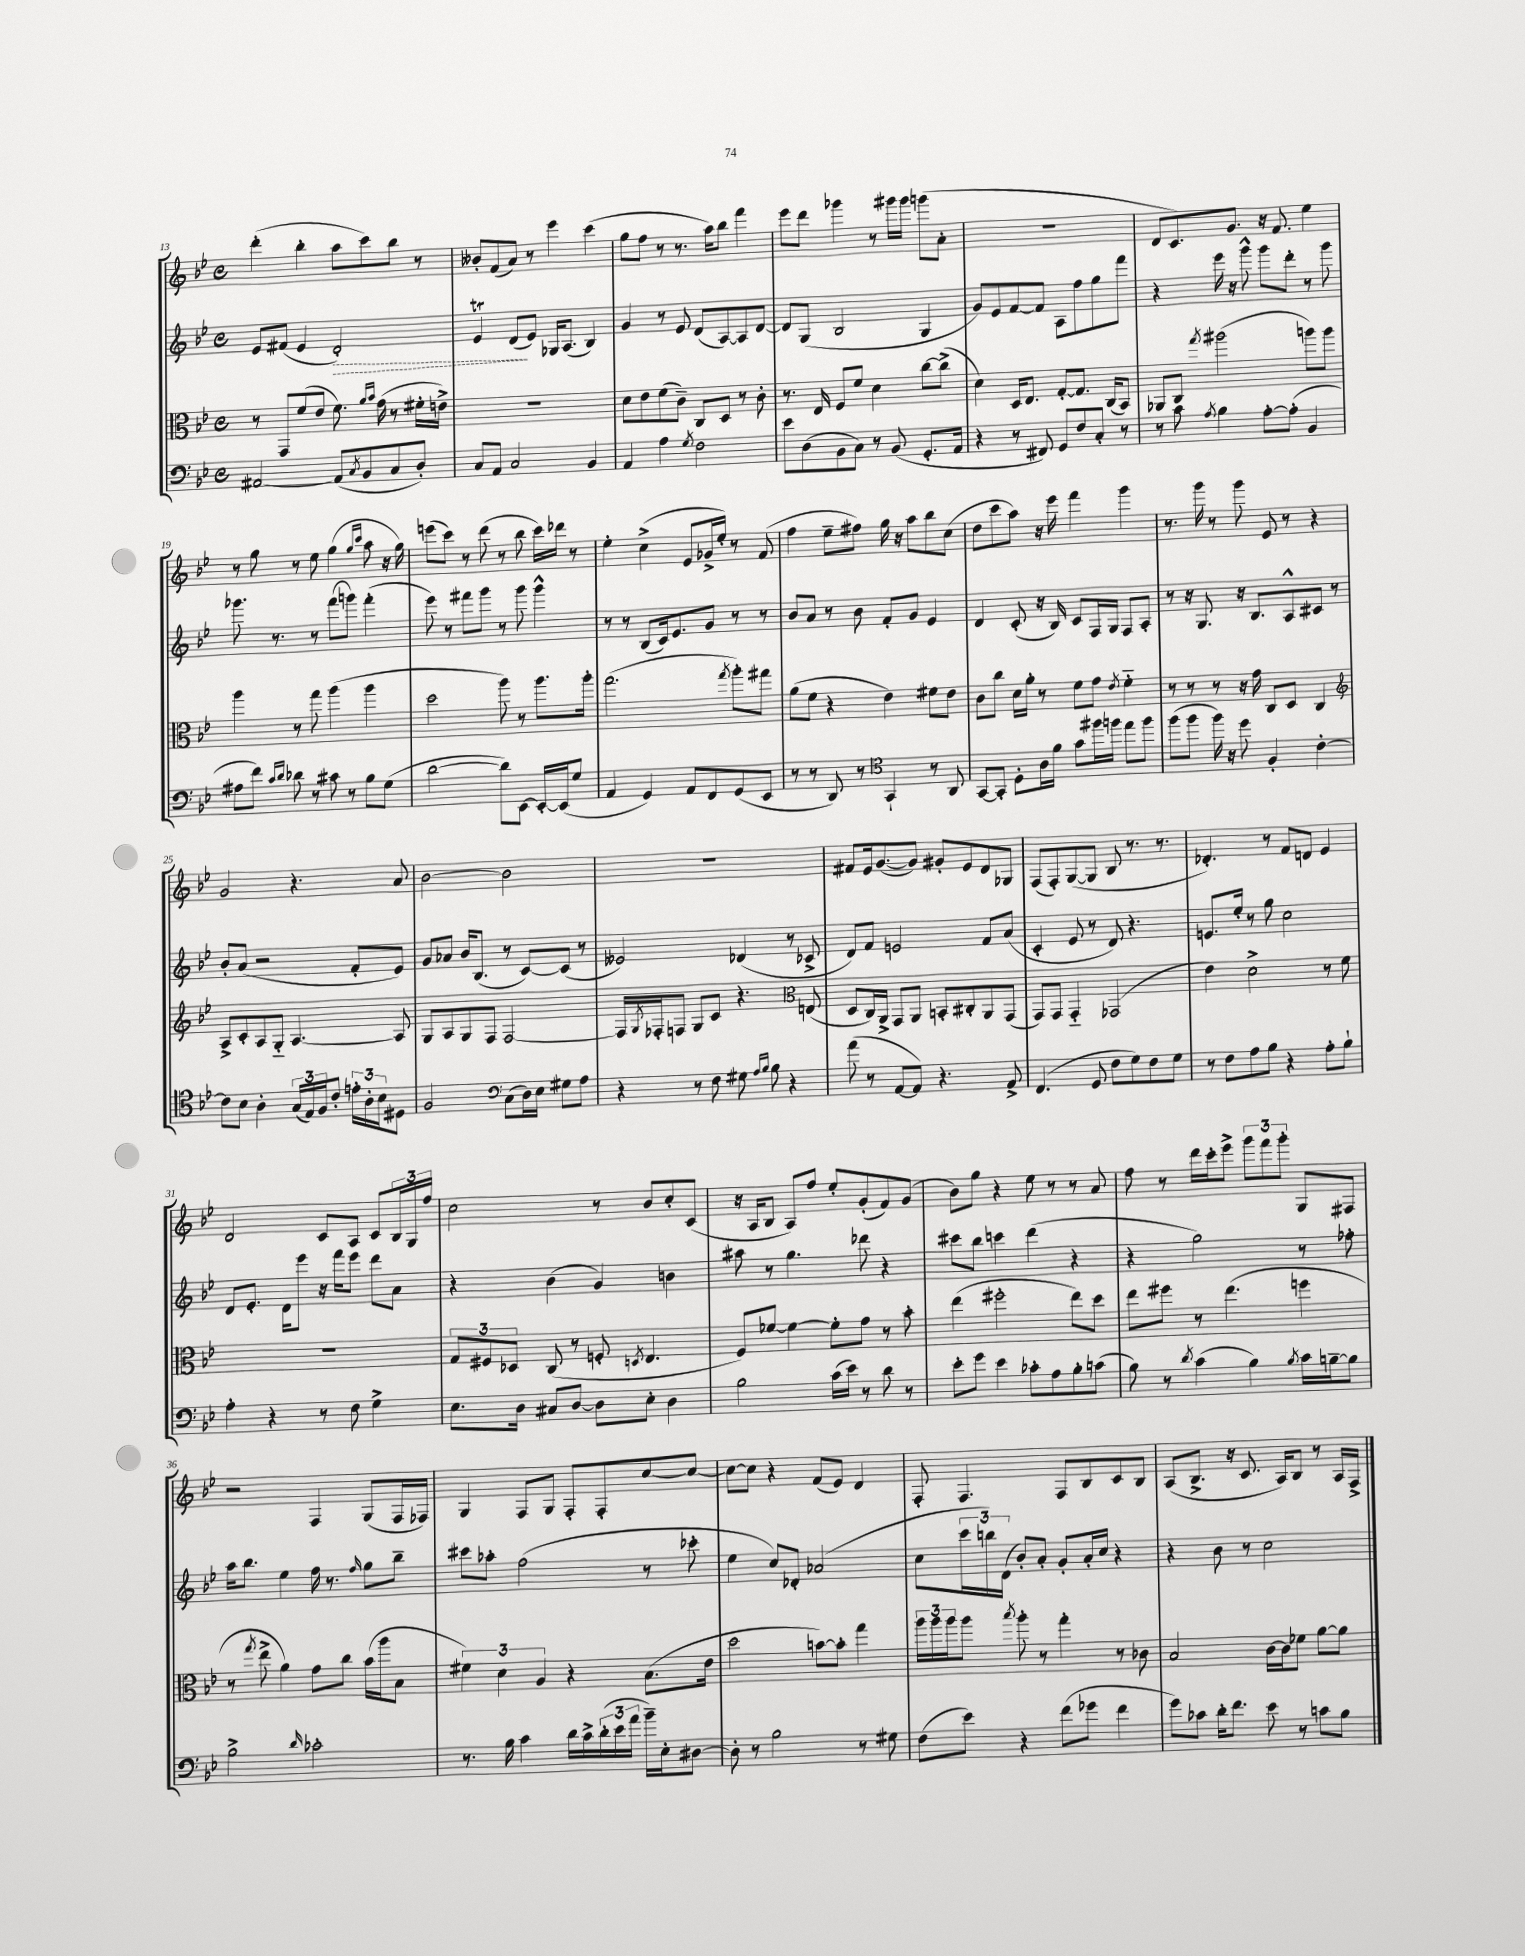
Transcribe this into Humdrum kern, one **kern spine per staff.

**kern	**kern	**kern	**kern
*staff4	*staff3	*staff2	*staff1
*clefF4	*clefC3	*clefG2	*clefG2
*k[b-e-]	*k[b-e-]	*k[b-e-]	*k[b-e-]
*M4/4	*M4/4	*M4/4	*M4/4
*met(c)	*met(c)	*met(c)	*met(c)
[2AA#	8r	8e-	(4ddd'
.	8GG	(8f#	.
.	(8f	4e-	4bb-'
.	8e-	.	.
(8AA#]	8.f)	2d')	8aa
8qC	.	.	.
8BB-	.	.	8ccc)
.	16qqa	.	.
.	16qqb-	.	.
.	(16g	.	.
8C	8r	.	8bb-
8D')	16f#'	.	8r
.	16e^)	.	.
=	=	=	=
8C	1r	4e-	8b--'
8AA	.	.	(8f
2C	.	(8d	8a)
.	.	8e-)	8r
.	.	16G-	4eee-
.	.	(8.A	.
4BB-	.	4B-)	(4ccc
=	=	=	=
4AA	8d	4g	8gg
.	8e-	.	8ff
4A	(8f	8r	8r
.	8c~)	8e-	8.r
8qG	.	.	.
2F	8C	(8d	.
.	.	.	16aa)
.	8D	[8A)	8bb-
.	8r	8A]	4fff
.	8c'	[8d	.
=	=	=	=
8e-	8.r	8d]	8eee-
(8D	.	(8G	8ddd
.	16E-	.	.
8BB-	8F	2B-	4ggg-
8C)	8f	.	.
8r	4d	.	8r
(8BB-	.	.	16ggg#
.	.	.	16ggg#
8.GG'	[8cc	4G	(8ggg
.	(8cc^]	.	8a'
16AA	.	.	.
=	=	=	=
4r	4d)	8g)	1r
.	.	8e-	.
8r	16D	[8f	.
.	8.E-	.	.
8FF#)	.	8f]	.
8GG	[8G'	8A	.
8F	8.G]	8ff	.
8C'	.	8gg	.
.	(16C	.	.
8r	8BB-)	8fff	.
=	=	=	=
8r	8AA-	4r	8d
8c	8C	.	8.c)
8qA	8qgg	.	.
4B-	(2aa#	16eee-	.
.	.	16r	8.g
.	.	8ggg^^	.
[8A'	.	8ggg	16r
.	.	.	8.f
(8A']	.	8ddd'	.
4BB-	8aa)	8r	4ee-
.	8aa	8ggg	.
=	=	=	=
8A#	4aa	8.ggg-	8r
8f)	.	.	8gg
.	.	8.r	.
16qqc	.	.	.
16qqd	.	.	.
8d-	8r	.	8r
8r	8gg	8r	8ee-
8c#	(4aa	(8fff	(4gg
8r	.	8ggg)	.
.	.	.	16qqgg
.	.	.	16qqccc
8B-	4aa	(4fff'	8aa
(8G	.	.	16r
.	.	.	16gg)
=	=	=	=
[2d	2dd	8eee-)	(8eee
.	.	8r	8ccc)
.	.	8fff#	8r
.	.	8ggg	(8ddd
8d])	8aa)	8r	8r
[8EE-	8r	8ggg	8bb-
16EE-'_	8.aa	4ggg^^	16ccc)
(16EE-]	.	.	16ddd-
8G	.	.	8r
.	16aa'	.	.
=	=	=	=
4AA	(2.gg	8r	4ee-'
.	.	8r	.
4GG)	.	(8B-	(4cc^
.	.	16c)	.
.	.	8.e-	.
8AA	.	.	8e-
8FF	.	8g	16g-^
.	.	.	16ee-')
.	8qgg	.	.
(8GG	8aa')	8r	8r
8EE-	8gg#	8r	(8f
=	=	=	=
8r	(8a	8b-	4ff
8r	8f	8a	.
8DD)	4r	8r	8ee-~
8r	.	8b-	8ff#)
*clefC4	*	*	*
4GG`	4e-)	8f'	16gg
.	.	.	16r
.	.	8g	8aa
8r	8f#	4e-	8bb-
8AA	8e-	.	(8cc
=	=	=	=
[8GG	8c	4d	8dd
8GG']	8cc	.	8ccc
8D'	16d	(8c'	8aa)
.	16a'	.	.
16A	8r	16r	16r
16f	.	16B-)	16eee-
8g	8f	8c	4fff
16ff#	8g	16F	.
16ff	.	16G	.
.	8qe-	.	.
8ee-	4f'~	8F	4ggg
8ff	.	8A'	.
=	=	=	=
(8ff	8r	8r	8.r
8ff	8r	16r	.
.	.	8.G	16ggg
16ff)	8r	.	8r
16r	.	.	.
8dd	16r	16r	8ggg
.	16g	8.B-	.
4F'	8C	.	8e-
.	8D	8A^^	8r
[4c'	4C	8c#	4r
.	.	8r	.
=	=	=	=
*	*clefG2	*	*
8c]	8A^	8b-'	2g
8B-	8c'	(8a	.
4A'	8A	2r	.
.	8G'~	.	.
(24G	[4.A	.	4.r
24E-)	.	.	.
24F	.	.	.
8c'	.	.	.
24e'	.	8f'	.
24A'	.	.	.
24B-	.	.	.
8D#	8A]	8e-)	8a
=	=	=	=
2F	8G	8g	[2b-
.	8A	8a-	.
.	8G	16b-	.
.	.	(8.B-	.
.	8F	.	.
*clefF4	*	*	*
(8C	[2F	8r	2b-]
16D)	.	[8c)	.
16E-	.	.	.
8G#	.	(8c]	.
8A	.	8r	.
=	=	=	=
4r	16F]	2e--)	1r
.	8qG	.	.
.	16F-'	.	.
.	8F	.	.
8r	8G	.	.
8F	8c	.	.
8G#	4.r	(4d-	.
16qqA	.	.	.
16qqB-	.	.	.
8B-	.	.	.
4r	.	8r	.
*	*clefC3	*	*
.	(8E	8c-^	.
=	=	=	=
(8a	8D	8d)	8f#
8r	16C)	8f	16e-
.	16AA^	.	([8.g
[8AA	8GG	2e	.
8AA])	8AA	.	8g])
4.r	8BB'	.	8g#'
.	8C#'	.	8e-
.	8AA	8f	8d
8AA^	(8GG	(8a	8G-
=	=	=	=
(4.FF	8GG)	4c'	(8F
.	8GG	.	8F')
.	4GG'~	8e-	([8G
8GG	.	8r	8G]
8F	(2GG-	8d)	8B-
8G)	.	4.r	8.r
8F	.	.	.
.	.	.	8.r
8G	.	.	.
=	=	=	=
8r	4e-)	8.e	4.d-')
8F	.	.	.
.	.	16ee-'	.
8A	2d^	8r	.
8B-	.	8gg	8r
4r	.	2cc	8f
.	.	.	8d
8A'	8r	.	4e-
8B-`	8f	.	.
=	=	=	=
4A'	1r	8d	2d
.	.	8.e-'	.
4r	.	.	.
.	.	16d	.
.	.	8eee-	.
8r	.	16r	8c
.	.	16fff	.
8F	.	8eee-	8A
4G^	.	8ddd	8c
.	.	8a	24B-
.	.	.	24G
.	.	.	24ff
=	=	=	=
8.E-	12G	4r	2cc
.	12F#	.	.
.	12D-	.	.
16D	.	.	.
8C#	(8C	(4b-	.
[8D	8r	.	.
8D]	8F'	4g)	8r
.	8qD	.	.
8E-'	4.E-	.	8b-
4D	.	4b	8cc'
.	.	.	(8c
=	=	=	=
2B-	8F)	8aa#	16r
.	.	.	16A
.	[8f-	8r	8B-
.	4f-_	4.gg	8A)
.	.	.	8ff
(16c	8f-']	.	8ee-'
16e-)	.	.	.
8r	8g	8ddd-	(8g'
8d	8r	4r	8f)
8r	8b-'	.	(8g
=	=	=	=
8e-'	(4ee-	8ccc#	8b-)
8g	.	8bb-	8gg
4e-	2ff#'	4ccc	4r
8c-'	.	(4ddd	8ee-
8A	.	.	8r
8B-'	8ee-)	4r	8r
(8c	8dd	.	8a
=	=	=	=
8B-)	8ee-	4r	8ff
8r	8ff#	.	8r
8qd	.	.	.
(4c	8r	2gg)	16ddd
.	.	.	16ccc'
.	(4.ee-	.	8eee-^
4B-)	.	.	12ggg
.	.	.	12fff
.	.	.	12ggg'
8qB-	.	.	.
16c	4ff	8r	8G
[16B~	.	.	.
8B]	.	8ff-'	8F#
=	=	=	=
2B-^	8r	16aa	2r
.	.	8.bb-	.
.	8qgg	.	.
.	8ee-^	.	.
.	4a)	4ee-	.
16qqd	.	.	.
2c-'	8g	16ff	4F
.	.	8.r	.
.	8cc	.	.
.	.	16qqff	.
.	(16b-	8gg	(8G
.	16aa	.	.
.	8B-	8bb-~	16F
.	.	.	16F-)
=	=	=	=
8.r	6f#)	8ccc#	4G
.	.	8aa-'	.
.	6d	.	.
16B-	.	.	.
4c	.	(2ff	8F
.	6A	.	.
.	.	.	8G
16d	4r	.	8F'
16c^	.	.	.
(24d'	.	.	8F'
24e-	.	.	.
24a	.	.	.
16b-~)	(8.B-	8r	[8cc
16E-'	.	.	.
[8D#	.	8ccc-'	8cc_
.	16e-	.	.
=	=	=	=
8D#']	2dd	4ee-	8cc_
8r	.	.	8cc]
2B-	.	8cc)	4r
.	.	8d-'	.
.	[8b)	(2a-	(8f
.	8b']	.	8e-)
8r	4gg	.	4d
8G#	.	.	.
=	=	=	=
(8F	24aa	8cc	8F'
.	24aa	.	.
.	24aa	.	.
8e-)	8aa	24ccc	4.F
.	.	24bb)	.
.	.	(24d	.
.	8qbb-	.	.
4r	8aa'	8b-')	.
.	8r	8a'	.
(8f	4gg'	8g'	8F
8g-	.	16a'	8B-
.	.	16cc	.
4f	8r	4r	8c
.	8c-	.	8B-
=	=	=	=
8g)	2B-	4r	(8A
8c-	.	.	8.B-^
16d'	.	8b-	.
8.f	.	.	16r
.	.	8r	8.c
8e-	[16c	2cc	.
.	16c]	.	16A)
8r	8f-	.	8B-
8c	[8a	.	8r
8B-	8a]	.	16A
.	.	.	16F^
==	==	==	==
*-	*-	*-	*-
